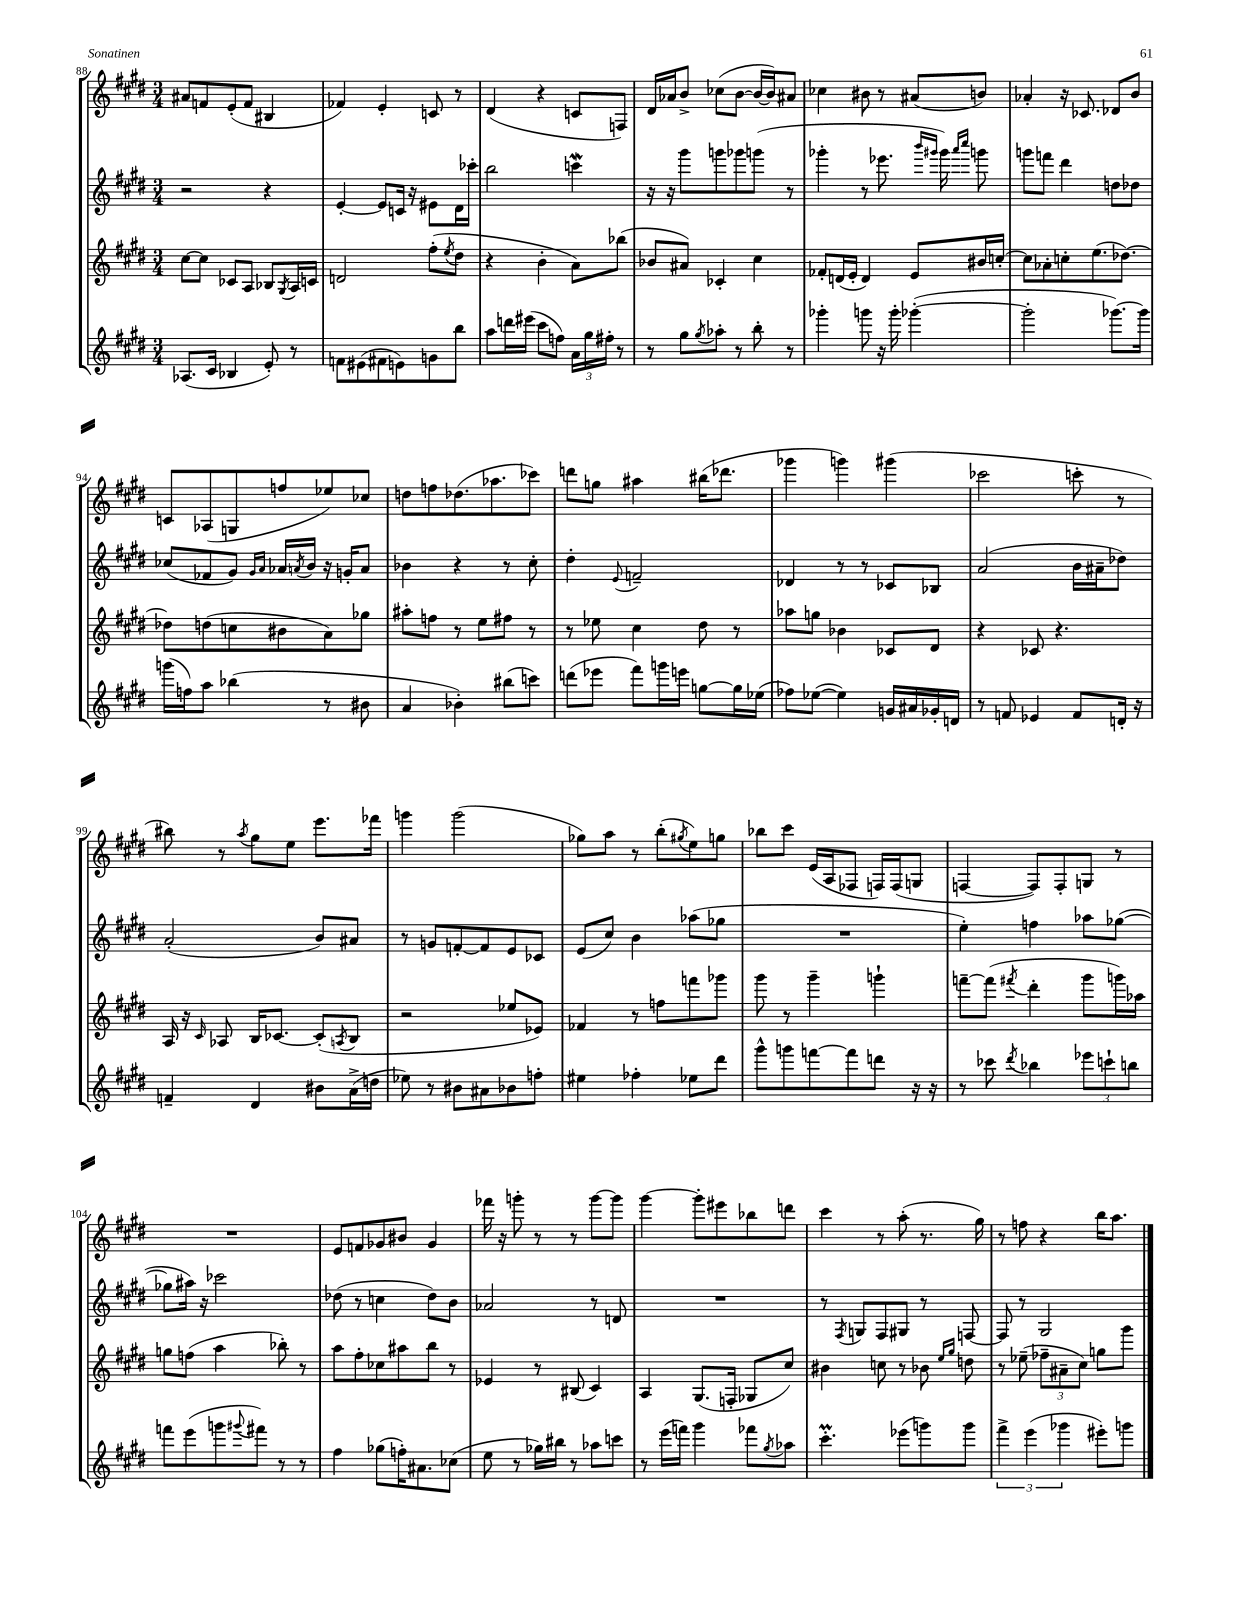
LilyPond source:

<<
\new StaffGroup <<
\new Staff = "s0" {
    \clef treble \key e \major \numericTimeSignature \time 3/4
    ais'8 f'8 e'8-.( f'8 bis4 |
    fes'4) e'4-. c'8 r8 |
    dis'4( r4 c'8 f8) |
    dis'16 aes'16 b'8-> ces''8( b'8~ b'16~ b'16) ais'8 |
    ces''4 bis'8 r8 ais'8( b'8) |
    aes'4-. r16 ces'8. des'8 b'8 |
    c'8 aes8( g8 f''8 ees''8) ces''8 |
    d''8 f''8 des''8.( aes''8. ces'''8) |
    d'''8 g''8 ais''4 bis''16( des'''8. |
    ges'''4 g'''4) gis'''4( |
    ces'''2 c'''8-. r8 |
    bis''8) r8 \acciaccatura { a''8 } gis''8 e''8 e'''8. fes'''16 |
    g'''4 g'''2( |
    ges''8) a''8 r8 b''8-.( \acciaccatura { gis''8 } e''8) g''8 |
    bes''8 cis'''8 e'16( a16 fes8 f16) f16( g8 |
    f4~ f8) f8-. g8 r8 |
    R2. |
    e'8 f'8 ges'8 bis'8 ges'4 |
    fes'''16 r16 g'''8-. r8 r8 g'''8~ g'''8 |
    gis'''4~ gis'''8-. eis'''8 bes''8 d'''8 |
    cis'''4 r8 a''8-.( r8. gis''16) |
    r8 f''8 r4 b''16 a''8. \bar "|." |
}
\new Staff = "s1" {
    \clef treble \key e \major \numericTimeSignature \time 3/4
    r2 r4 |
    e'4~-. e'8 c'16 r16 eis'8 dis'16 ces'''16-. |
    b''2 c'''4\mordent |
    r16 r16 gis'''8 g'''8 ges'''8 g'''8( r8 |
    ges'''4-. r8 ees'''8. \grace { b'''16 gis'''16 } gis'''16) \grace { a'''16 cis''''16 } g'''8 |
    g'''8 f'''8 dis'''4 d''8 des''8 |
    ces''8( fes'8 gis'8) \grace { gis'16 a'16 } aes'16 \acciaccatura { a'8 } b'16 r16 g'16-. a'8 |
    bes'4 r4 r8 cis''8-. |
    dis''4-. \appoggiatura { e'8 } f'2-- |
    des'4 r8 r8 ces'8 bes8 |
    a'2( b'16 ais'16-- des''8) |
    a'2-.( b'8) ais'8 |
    r8 g'8 f'8~-. f'8 e'8 ces'8 |
    e'8( cis''8) b'4 aes''8( ges''8 |
    R2. |
    e''4-.) f''4 aes''8 ges''8~( |
    ges''8 ais''16) r16 ces'''2 |
    des''8( r8 c''4 des''8) b'8 |
    aes'2 r8 d'8 |
    R2. |
    r8 \acciaccatura { fis8 } g8 fis8 gis8 r8 f8~ |
    f8 r8 gis2 \bar "|." |
}
\new Staff = "s2" {
    \clef treble \key e \major \numericTimeSignature \time 3/4
    cis''8~ cis''8 ces'8 a8 bes8 \acciaccatura { gis8 } a16 c'16 |
    d'2 fis''8-.( \acciaccatura { e''8 } dis''8 |
    r4 b'4-. a'8) bes''8( |
    bes'8 ais'8) ces'4-. cis''4 |
    fes'8-. d'16( e'16-. d'4) e'8 bis'16 c''16~-. |
    c''8 aes'8-. c''8-. e''8.( des''8.~) |
    des''8 d''8( c''8 bis'8 a'8) ges''8 |
    ais''8-. f''8 r8 e''8 fis''8 r8 |
    r8 ees''8 cis''4 dis''8 r8 |
    aes''8 g''8 bes'4 ces'8 dis'8 |
    r4 ces'8 r4. |
    a16 r16 \grace { cis'16 } aes8 b16 ces'8.~ ces'8-.( \acciaccatura { a8 } b8 |
    r2 ees''8 ees'8) |
    fes'4 r8 f''8 f'''8 ges'''8 |
    gis'''8 r8 gis'''4-- g'''4-! |
    f'''8~-- f'''8( \acciaccatura { fis'''8 } dis'''4-. gis'''8 g'''16) aes''16 |
    g''8 f''8( a''4 bes''8-.) r8 |
    a''8 fis''8-. ces''8 ais''8 b''8 r8 |
    ees'4 r8 bis8( cis'4) |
    a4 gis8.( f16-. ges8 cis''8) |
    bis'4 c''8 r8 bes'8 \grace { e''16 gis''16 } d''8 |
    r8 ees''8--( \tuplet 3/2 { fes''8-- ais'8-- cis''8) } g''8 gis'''8 \bar "|." |
}
\new Staff = "s3" {
    \clef treble \key e \major \numericTimeSignature \time 3/4
    aes8.( cis'16 bes4 e'8-.) r8 |
    f'8 eis'8( fis'8 e'8) g'8 b''8 |
    a''8 d'''16 eis'''16( cis'''8 f''8) \tuplet 3/2 { a'16 gis''16 fis''16-. } r8 |
    r8 gis''8 \acciaccatura { gis''8 } aes''8-. r8 b''8-. r8 |
    ges'''4-. g'''8 r16 g'''16-. ges'''4~-.( |
    ges'''2-. ges'''8.~) ges'''16 |
    g'''16( f''16) a''8 bes''4( r8 bis'8 |
    a'4 bes'4-.) bis''8( c'''8) |
    d'''8( ees'''8 fis'''8) g'''16 e'''16 g''8~ g''16 ees''16( |
    fes''8) ees''8~( ees''4) g'16 ais'16 ges'16-. d'16 |
    r8 f'8 ees'4 f'8 d'16-. r16 |
    f'4-- dis'4 bis'8 a'16->( d''16 |
    ees''8) r8 bis'8 ais'8 bes'8 f''8-. |
    eis''4 fes''4-. ees''8 dis'''8 |
    gis'''8-^ g'''8 f'''8~ f'''8 d'''8 r16 r16 |
    r8 ces'''8 \acciaccatura { dis'''8 } bes''4 \tuplet 3/2 { ees'''8 c'''8-! b''8 } |
    f'''8 e'''8( g'''8 \appoggiatura { gis'''8 } fis'''8) r8 r8 |
    fis''4 ges''8( f''16-.) ais'8. ces''8( |
    e''8 r8 ges''16) bis''16 r8 aes''8 c'''8 |
    r8 e'''16( f'''16) gis'''4 fes'''8 \acciaccatura { gis''8 } aes''8 |
    cis'''4.-.\prall ees'''8( g'''8) g'''8 |
    \tuplet 3/2 { fis'''4-> e'''4( ges'''4 } eis'''8-.) g'''8 \bar "|." |
}
>>
>>
\layout { \context { \Score currentBarNumber = #88 } }
